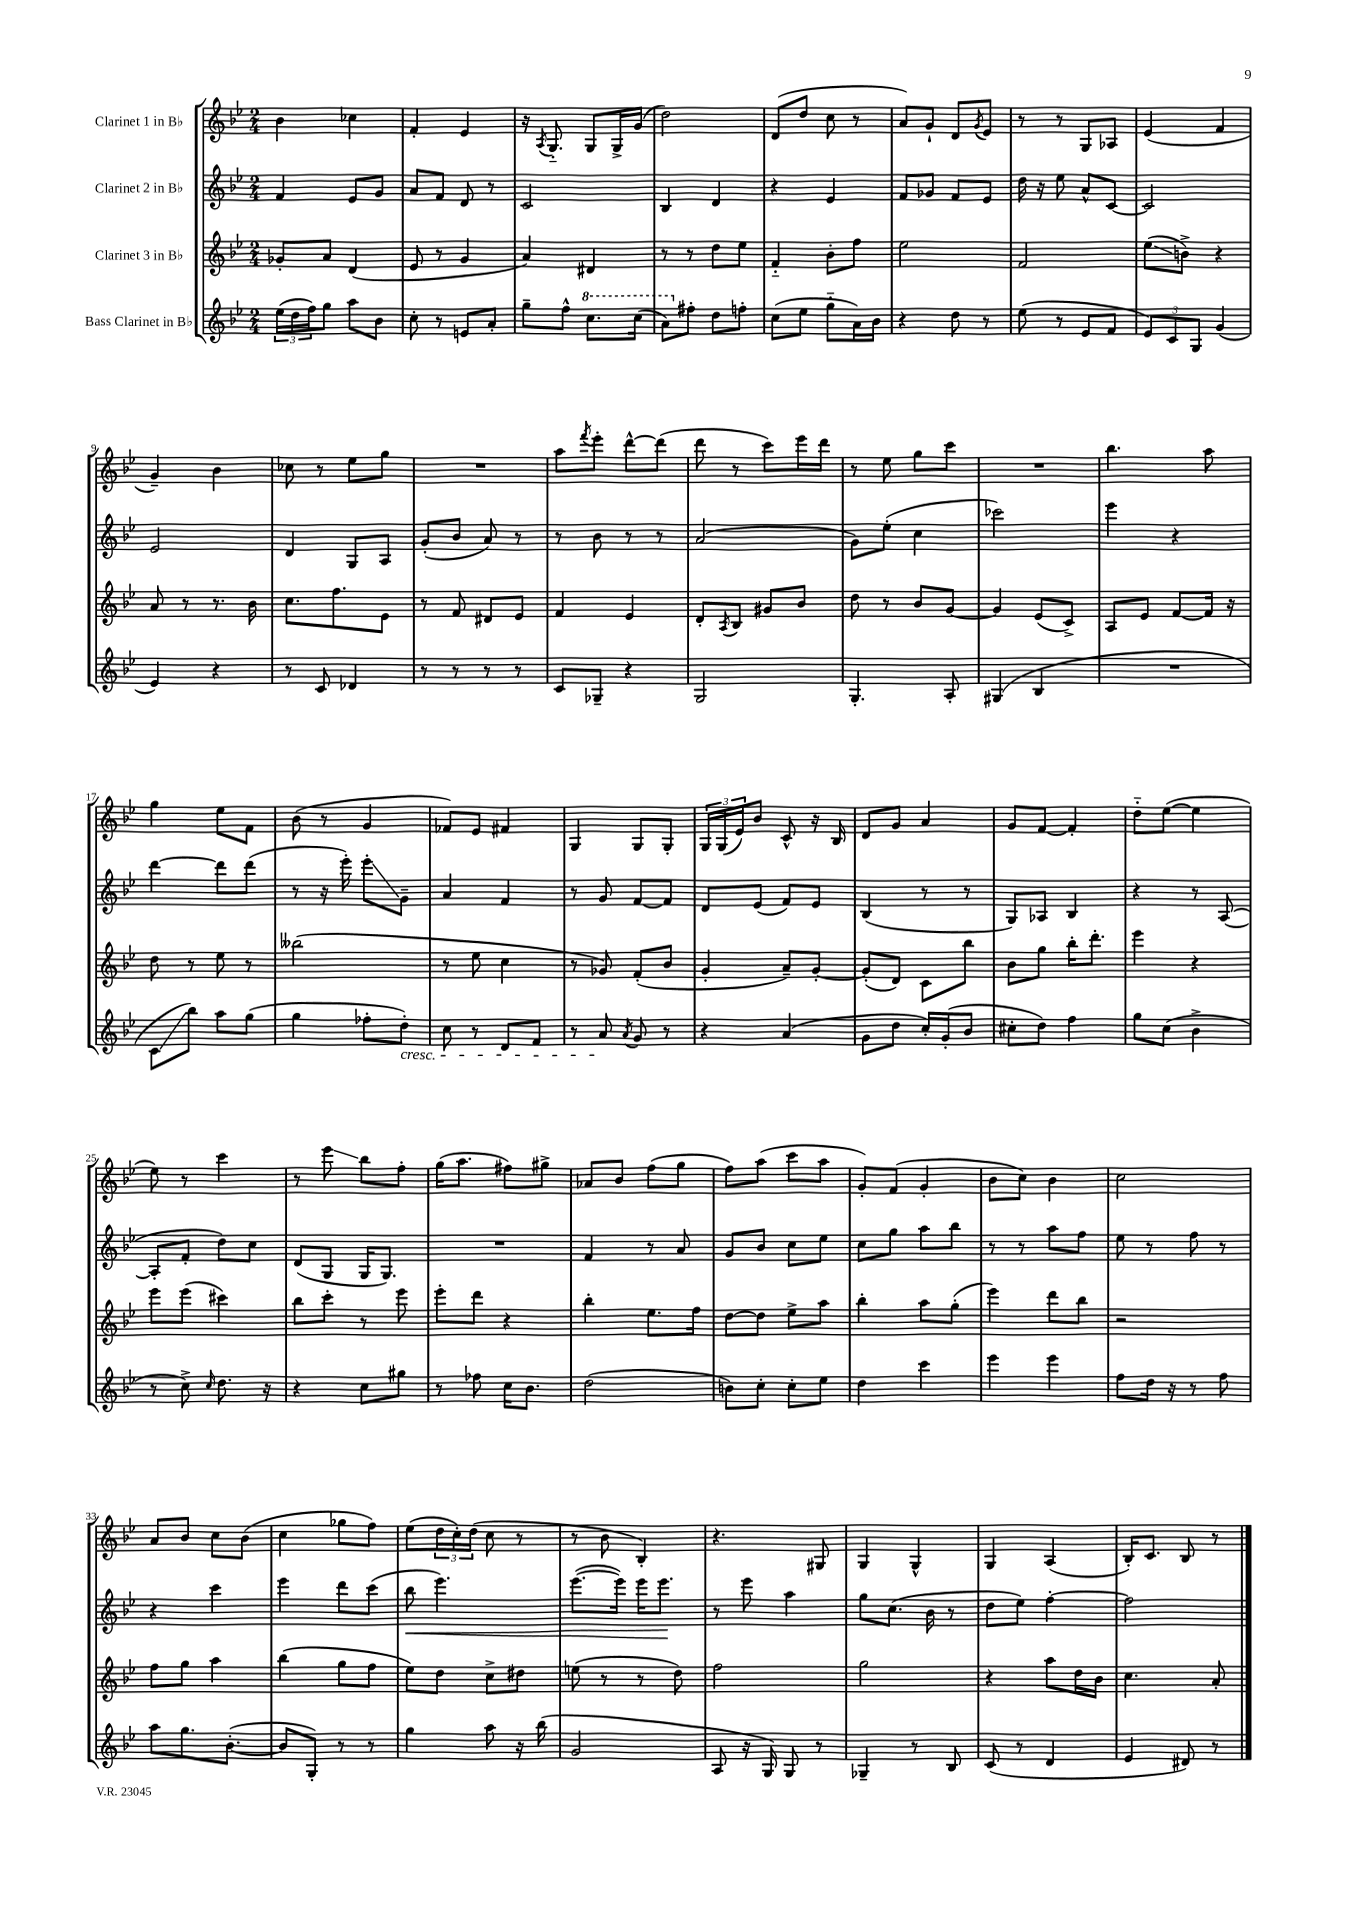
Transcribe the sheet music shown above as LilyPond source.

<<
\new StaffGroup <<
\new Staff = "s0" \with { instrumentName = "Clarinet 1 in Bb" } {
    \clef treble \key bes \major \numericTimeSignature \time 2/4
    bes'4 ces''4 |
    f'4-. ees'4 |
    r16 \acciaccatura { a8 } g8.-_ g8 g16-> g'16( |
    d''2) |
    d'8( d''8 c''8 r8 |
    a'8) g'8-! d'8 \acciaccatura { g'8 } ees'8 |
    r8 r8 g8 aes8 |
    ees'4( f'4 |
    g'4--) bes'4 |
    ces''8 r8 ees''8 g''8 |
    R2 |
    a''8 \acciaccatura { f'''8 } ees'''8-. d'''8~-^ d'''8( |
    d'''8 r8 c'''8) ees'''16 d'''16 |
    r8 ees''8 g''8 c'''8 |
    R2 |
    bes''4. a''8 |
    g''4 ees''8 f'8 |
    bes'8( r8 g'4 |
    fes'8) ees'8 fis'4 |
    g4 g8 g8-. |
    \tuplet 3/2 { g16 g16( ees'16) } bes'8 c'8-^ r16 bes16 |
    d'8 g'8 a'4 |
    g'8 f'8~ f'4-. |
    d''8-_ ees''8~( ees''4 |
    ees''8) r8 c'''4 |
    r8 ees'''8\glissando bes''8 f''8-. |
    g''16( a''8. fis''8) gis''8-> |
    aes'8 bes'8 f''8( g''8 |
    f''8) a''8( c'''8 a''8 |
    g'8-.) f'8( g'4-. |
    bes'8 c''8) bes'4 |
    c''2 |
    a'8 bes'8 c''8 bes'8( |
    c''4 ges''8 f''8) |
    ees''8( \tuplet 3/2 { d''16 c''16-.) d''16( } c''8 r8 |
    r8 bes'8 bes4-.) |
    r4. gis8 |
    g4 g4-^ |
    g4 a4( |
    bes16-.) c'8. bes8 r8 \bar "|." |
}
\new Staff = "s1" \with { instrumentName = "Clarinet 2 in Bb" } {
    \clef treble \key bes \major \numericTimeSignature \time 2/4
    f'4 ees'8 g'8 |
    a'8 f'8 d'8 r8 |
    c'2 |
    bes4 d'4 |
    r4 ees'4 |
    f'8 ges'8 f'8 ees'8 |
    d''16 r16 ees''8 a'8-^ c'8~ |
    c'2 |
    ees'2 |
    d'4 g8 a8 |
    g'8-.( bes'8 a'8) r8 |
    r8 bes'8 r8 r8 |
    a'2( |
    g'8) ees''8-.( c''4 |
    ces'''2) |
    ees'''4 r4 |
    d'''4~ d'''8 d'''8( |
    r8 r16 ees'''16-.) ees'''8-.\glissando g'8-- |
    a'4 f'4 |
    r8 g'8 f'8~ f'8 |
    d'8 ees'8( f'8) ees'8 |
    bes4( r8 r8 |
    g8) aes8 bes4 |
    r4 r8 a8~( |
    a8-. f'8-. d''8) c''8 |
    d'8( g8 g16 g8.) |
    R2 |
    f'4 r8 a'8 |
    g'8 bes'8 c''8 ees''8 |
    c''8 g''8 a''8 bes''8 |
    r8 r8 a''8 f''8 |
    ees''8 r8 f''8 r8 |
    r4 c'''4 |
    ees'''4 d'''8 c'''8( |
    bes''8\< ees'''4.) |
    ees'''8.~( ees'''16) ees'''16 ees'''8.\! |
    r8 ees'''8 a''4 |
    g''8 c''8.( bes'16 r8 |
    d''8 ees''8) f''4~-. |
    f''2 \bar "|." |
}
\new Staff = "s2" \with { instrumentName = "Clarinet 3 in Bb" } {
    \clef treble \key bes \major \numericTimeSignature \time 2/4
    ges'8-. a'8 d'4( |
    ees'8 r8 g'4 |
    a'4) dis'4 |
    r8 r8 d''8 ees''8 |
    f'4-_ bes'8-. f''8 |
    ees''2 |
    f'2 |
    ees''8\glissando( b'8->) r4 |
    a'8 r8 r8. bes'16 |
    c''8. f''8. ees'8 |
    r8 f'8 dis'8 ees'8 |
    f'4 ees'4 |
    d'8-. \acciaccatura { a8 } bes8 gis'8 bes'8 |
    d''8 r8 bes'8 g'8~ |
    g'4 ees'8( c'8->) |
    a8 ees'8 f'8~ f'16 r16 |
    d''8 r8 ees''8 r8 |
    beses''2( |
    r8 ees''8 c''4 |
    r8 ges'8) f'8-.( bes'8 |
    g'4-. a'8--) g'8~-. |
    g'8-.( d'8) c'8 bes''8 |
    bes'8 g''8 bes''16-. d'''8.-. |
    ees'''4 r4 |
    ees'''8 ees'''8( cis'''4) |
    bes''8 c'''8-. r8 ees'''8 |
    ees'''8-. d'''8 r4 |
    bes''4-. ees''8. f''16 |
    d''8~ d''8 ees''8-> a''8 |
    bes''4-. a''8 g''8-.( |
    ees'''4) d'''8 bes''8 |
    r2 |
    f''8 g''8 a''4 |
    bes''4( g''8 f''8 |
    ees''8) d''8 c''8-> dis''8 |
    e''8( r8 r8 d''8) |
    f''2 |
    g''2 |
    r4 a''8 d''16 bes'16 |
    c''4. a'8-. \bar "|." |
}
\new Staff = "s3" \with { instrumentName = "Bass Clarinet in Bb" } {
    \clef treble \key bes \major \numericTimeSignature \time 2/4
    \tuplet 3/2 { ees''16( d''16 f''16) } g''8 a''8 bes'8 |
    c''8-. r8 e'8 a'8-. |
    g''8-- f''8-^ \ottava #1 c'''8. c'''16( |
    a''8) \ottava #0 fis''8-. d''8 f''8-. |
    c''8( ees''8 g''8-_ a'16) bes'16 |
    r4 d''8 r8 |
    ees''8( r8 ees'8 f'8 |
    \tuplet 3/2 { ees'8) c'8 g8 } g'4( |
    ees'4) r4 |
    r8 c'8 des'4 |
    r8 r8 r8 r8 |
    c'8 ges8-- r4 |
    g2 |
    g4.-. a8-. |
    gis4( bes4 |
    R2 |
    c'8\glissando bes''8) a''8 g''8( |
    g''4 fes''8-. d''8-.\cresc) |
    c''8 r8 d'8 f'8 |
    r8 a'8\! \acciaccatura { a'8 } g'8 r8 |
    r4 a'4( |
    g'8 d''8 c''16-.) g'16-.( bes'8 |
    cis''8-. d''8) f''4 |
    g''8 c''8( bes'4-> |
    r8 c''8->) \grace { c''16 } d''8. r16 |
    r4 c''8 gis''8 |
    r8 fes''8 c''16 bes'8. |
    d''2( |
    b'8) c''8-. c''8-. ees''8 |
    d''4 c'''4 |
    ees'''4 ees'''4 |
    f''8 d''16 r16 r8 f''8 |
    a''8 g''8. bes'8.~-.( |
    bes'8 g8-.) r8 r8 |
    g''4 a''8 r16 bes''16( |
    g'2 |
    a8 r16 g16) g8 r8 |
    ges4-- r8 bes8 |
    c'8( r8 d'4 |
    ees'4 dis'8) r8 \bar "|." |
}
>>
>>
